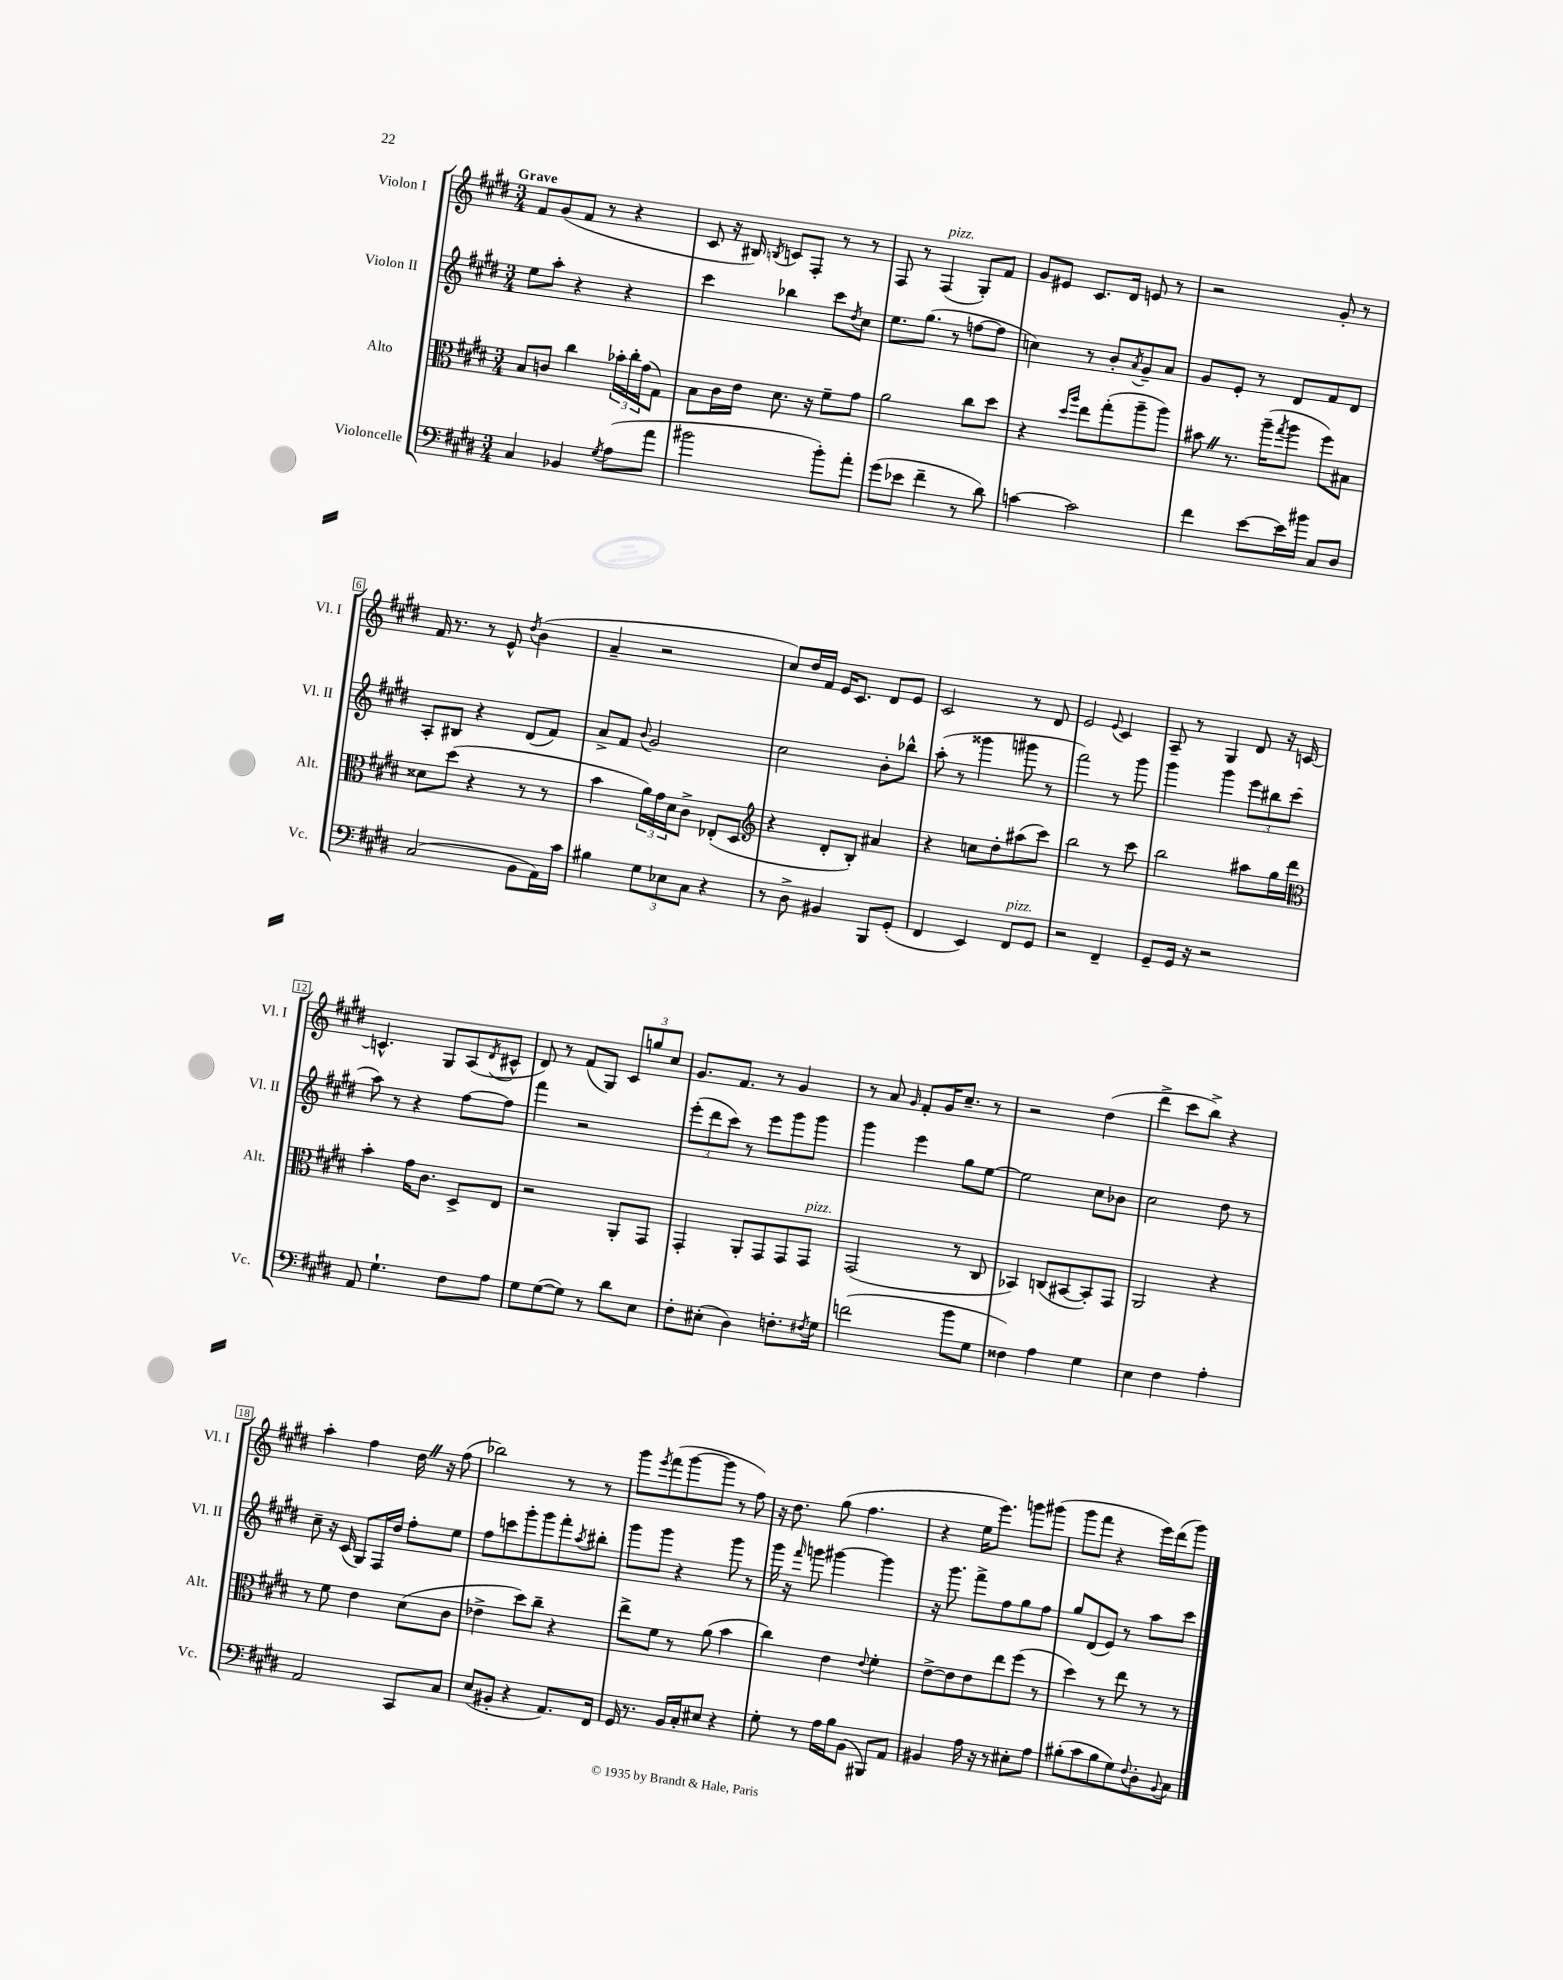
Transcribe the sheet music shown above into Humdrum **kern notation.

**kern	**kern	**kern	**kern
*staff4	*staff3	*staff2	*staff1
*clefF4	*clefC3	*clefG2	*clefG2
*k[f#c#g#d#]	*k[f#c#g#d#]	*k[f#c#g#d#]	*k[f#c#g#d#]
*M3/4	*M3/4	*M3/4	*M3/4
4C#/	8B/L	8ee\L	8f#/L
.	8c/J	8aa'\J	(8g#/
4BB-/	4cc#\	4r	8f#/J
.	.	.	8r
8qG#/	.	.	.
(8A\L	24b-'\LL	4r	4r
.	24cc#'\	.	.
.	(24g#\J	.	.
8a\J	8G#\J)	.	.
=	=	=	=
2b#\	8B\L	4ccc#\	8c#/
.	16c#\L	.	16r
.	16e\JJ	.	16B#/)
.	.	.	8qB/
.	8.d#\	4bb-\	8c/L
.	.	.	8F#'/J
.	16r	.	.
8b#'\L)	8f#~\L	8ccc#\L	8r
.	.	8qdd#/	.
8a'\J	8g#\J	8cc#\J	8r
=	=	=	=
(8g#\L	2a\	8.ee\L	8F#/
8e-\J	.	.	8r
.	.	(8.gg#\J	.
4f#~\	.	.	(4F#/
.	.	8r	.
8r	8cc#\L	[8ff\L	8G#'/L)
8d#\)	8dd#\J	8ff\]J	8f#/J
=	=	=	=
[4c\	4r	4cc\)	8g#/L
.	.	.	8e#/J
.	16qqdd#/LL	.	.
.	16qqaa/JJ	.	.
2c\]	8ee\L	8r	8.c#/L
.	(8gg#'\	8b'/L	.
.	.	.	16d#/Jk
.	.	8qa/	.
.	8aa~\	8g#~/	8e/
.	8aa\J)	8a/J	8r
=	=	=	=
4f#\	8b#\	8g#/L	2r
.	8.r	8e'/J	.
[8e\L	.	8r	.
.	(16aa~\LK	.	.
.	8qgg#/	.	.
16e\]L	8aa\J	8d#/L	.
16b#\JJ	.	.	.
8C#/L	8ff#\L)	8f#/	8g#'/
8D#/J	8B#\J	8d#/J	8r
=	=	=	=
(2C#/	8d##\L	8A'/L	16f#/
.	.	.	8.r
.	(8dd#\J	8B#/J	.
.	4r	4r	8r
.	.	.	8e^^/
.	.	.	8qdd#/
8BB\L	8r	(8d#/L	(4b\
16AA\L)	8r	8f#/J)	.
16c#\JJ	.	.	.
=	=	=	=
4B#\	4b\	8a^/L	4a~/
.	.	8f#/J	.
.	.	8qqb/	.
12G#\L	24a\LL)	2g#/	2r
.	24g#\	.	.
12E-\	24d#\J	.	.
.	8c#^\J	.	.
12C#\J	.	.	.
4r	(8E-'/L	.	.
.	8D#/J	.	.
=	=	=	=
*	*clefG2	*	*
8r	4r	2cc#\	8cc#/L)
8D#^\	.	.	16dd#/L
.	.	.	16f#/JJ
4BB#/	8d#'/L	.	16e/LK
.	.	.	8.c#/J
.	8B'/J)	.	.
8BBB/L	4a#/	8b'\L	8d#/L
(8GG#'/J	.	8bb-^^\J	8e/J
=	=	=	=
4FF#/	4r	(8aa'\	2c#/
.	.	8r	.
4EE/)	8cc\L	4ggg##\	.
.	8dd#'\	.	.
8FF#/L	(8aa#\	8ggg#\	8r
8GG#/J	8ccc#\J)	8r	8d#/
=	=	=	=
2r	2bb\	2fff#\)	2e/
.	.	.	8qqe/
4FF#~/	8r	8r	4c#/
.	8ccc#\	8ggg#\	.
=	=	=	=
8GG#~/L	2bb\	4ggg#\	8A~/
16GG#/Jk	.	.	8r
16r	.	.	.
2r	.	4ggg#\	4G#/
.	8aa#\L	12eee\L	8d#/
.	.	12bb#\	.
.	16gg#\L	.	16r
.	.	(12ccc#\J	.
.	16ddd#\JJ	.	[16c/
=	=	=	=
*	*clefC3	*	*
8AA/	4b'\	8aa\)	4.c^^/]
4.G#`\	.	8r	.
.	16g#\LK	4r	.
.	8.c#\J	.	.
.	.	.	8G#/L
8F#\L	8D#^/L	[8ff#\L	(8A/
.	.	.	8qd#/
8A\J	8E/J	8ff#\]J	8c#^^/J
=	=	=	=
8G#\L	2r	4fff#\	8d#/)
([8G#\	.	.	8r
8G#\]J)	.	2r	(8f#/L
8r	.	.	8G#/J)
8d#\L	8AA'/L	.	12c#/L
.	.	.	12gg/
8E\J	8GG#/J	.	.
.	.	.	12cc#/J
=	=	=	=
8F#'\L	4GG#'/	(12eee'\L	8.g#/L
.	.	12ddd#\	.
(8E#'\J	.	.	.
.	.	12ccc#\J)	.
.	.	.	8.f#/J
4D#\)	8AA'/L	8r	.
.	8GG#/	8eee\L	8r
8.F'\L	8GG#/	8ggg#\	4g#/
.	8GG#/J	8ggg#\J	.
8qF#/	.	.	.
16G#\Jk	.	.	.
=	=	=	=
(2f\	(2GG#/	4ggg#\	8r
.	.	.	8a/
.	.	.	16qqg#/
.	.	4eee\	8f#'/L
.	.	.	16g#/K
.	.	.	8.cc#~/J
8b\L	8r	8gg#\L	.
8G#\J	8C#/	[8ee\J	8r
=	=	=	=
4F##\)	4BB-/)	2ee\]	2r
4A\	(8C/L	.	.
.	[8BB#/	.	.
4G#\	8BB#'/])	8cc#\L	(4dd#\
.	8GG#/J	8b-\J	.
=	=	=	=
4E\	2AA/	2cc#\	4ddd#^\
4F#\	.	.	8ccc#\L
.	.	.	8bb^\J)
4A'\	4r	8dd#\	4r
.	.	8r	.
=	=	=	=
2AA/	8r	8cc#~\	4aa'\
.	8f#\	16r	.
.	.	(16c#/	.
.	4e\	8G#/L)	4ff#\
.	.	16F#/L	.
.	.	16dd#/JJ	.
8CC#/L	(8d#\L	8ff#'\L	16dd#\
.	.	.	16r
8C#/J	8c#\J	8ee\J	(8ff#\
=	=	=	=
(8E/L	4e-^\	8ff#\L	2bb-\)
8BB#'/J	.	8ccc\	.
4r	8dd#\L)	8ggg#'\	.
.	8cc#~\J	8ggg#\	.
8.AA/L)	4r	8fff#'\	8r
.	.	8qaa/	.
.	.	8bb#'\J	8r
16FF#/Jk	.	.	.
=	=	=	=
16GG#/	8ee^\L	8ggg#\L	8ggg#\L
8.r	.	.	.
.	.	.	8qeee/
.	8f#\J	8ggg#\J	(8fff#\
16BB/LL	8r	4r	[8ggg#\
16C#'/J	.	.	.
8E#/J	(8a\	.	8ggg#\]J
4r	4b\	8ggg#\	8r
.	.	8r	8ff#\)
=	=	=	=
8G#'\	4cc#\)	16ggg#\	16r
.	.	16r	8.dd#\
.	.	16qqfff#/	.
8r	.	8ggg\	.
16A\LL	4e\	[4ggg#\	(8gg#\
16B\J	.	.	.
(8BB\J	.	.	4.ff#\
.	8qqe/	.	.
8BBB#/L)	4f#'\	4ggg#\]	.
8AA/J	.	.	.
=	=	=	=
4BB#/	[8e^\L	16r	4r
.	.	8.ggg#\	.
.	8e\]	.	.
16A\	8e\	8fff#^\L	16ee\LK
16r	.	.	8.eee\J)
8r	8ee\	8ff#\	.
8E#'\L	(8ff#\J	8gg#\	8ggg\L
8A\J	8r	8ff#\J	(8ggg#\J
=	=	=	=
(8B#'\L	4dd#\)	8gg#/L	8ggg#\L
8c#\	.	(8d#/	8fff#\J
8B#\	8r	8e/J)	4r
8G#\)	8ee\	8r	.
8qqF#/	.	.	.
8D#'\	8r	8aa\L	16eee\LL)
.	.	.	(16ddd#\J
8qqBB/	.	.	.
8C#\J	8r	8ccc#\J	8ggg#\J)
==	==	==	==
*-	*-	*-	*-
